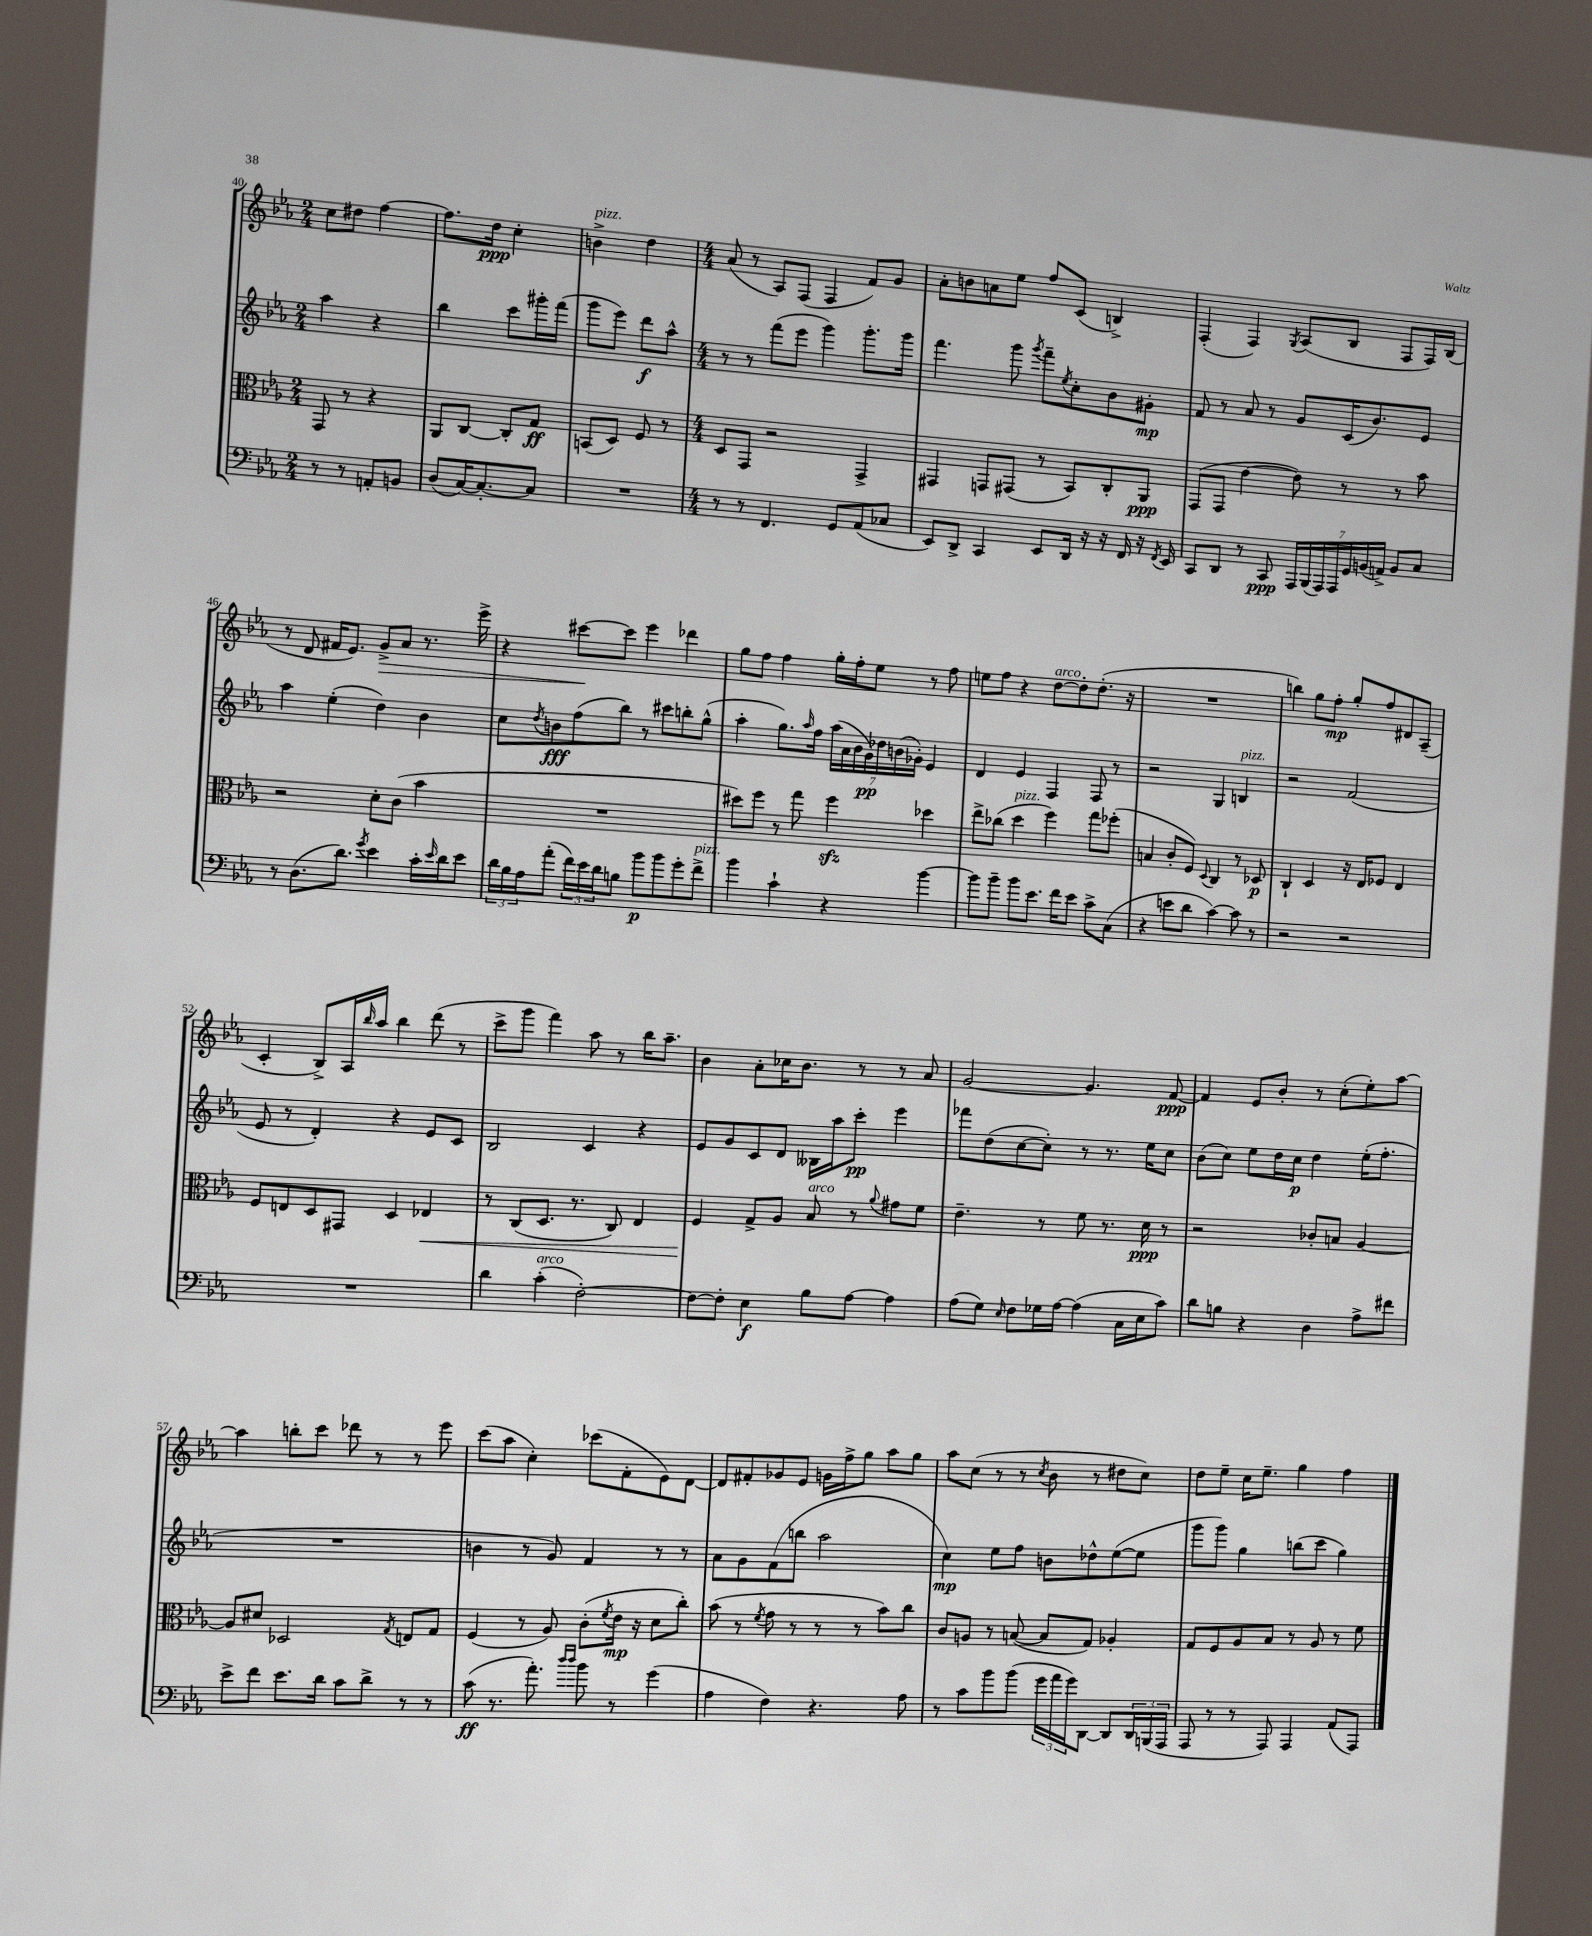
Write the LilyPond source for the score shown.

<<
\new StaffGroup <<
\new Staff = "s0" {
    \clef treble \key ees \major \numericTimeSignature \time 2/4
    c''8 dis''8 f''4~ |
    f''8. d''16\ppp c''4-. |
    b'4->^\markup { \italic "pizz." } d''4 |
    \numericTimeSignature \time 4/4 aes'8( r8 aes8) f8( f4 f'8) g'8 |
    aes'8-. b'8 a'8 ees''8 f''8 c'8( b4->) |
    f4-.( f4) \acciaccatura { g8 } aes8( bes8 f8 f16) bes16( |
    r8 d'8 fis'16 ees'8.) g'8->\> aes'8 r8. ees'''16-> |
    r4 cis'''8~\! cis'''8 ees'''4 des'''4 |
    g''8 f''8 f''4 g''16-. f''16-. ees''8 r8 f''8 |
    e''8 f''8 r4 d''8~^\markup { \italic "arco" } d''8-. d''8.-.( r16 |
    R1 |
    b''4) g''8 f''8-.\mp g''8-. f''8 dis'8 aes8--( |
    c'4-. bes8->) aes16 \grace { bes''16 } aes''16 bes''4 d'''8( r8 |
    c'''8-> g'''8 f'''4) aes''8 r8 bes''16 aes''8.-- |
    bes'4 aes'8-. ces''16 bes'8. r8 r8 aes'8 |
    g'2~ g'4. f'8~\ppp |
    f'4 ees'8 bes'8-. r8 c''8-.( ees''8-.) aes''8~ |
    aes''4 b''8-. c'''8 des'''8 r8 r8 ees'''8 |
    c'''8( aes''8 c''4-.) ces'''8( f'8-. ees'8) d'8~ |
    d'8 fis'8-. ges'8 ees'8 g'16 f''16-> g''8 aes''8 g''8 |
    aes''8 c''8( r8 r8 \acciaccatura { c''8 } bes'8 r8 dis''8 c''8) |
    d''8 ees''8-- c''16 ees''8.-- g''4 f''4 \bar "|." |
}
\new Staff = "s1" {
    \clef treble \key ees \major \numericTimeSignature \time 2/4
    aes''4 r4 |
    bes''4 c'''8 gis'''16-. f'''16( |
    g'''8 ees'''8) d'''8\f aes''8-^ |
    \numericTimeSignature \time 4/4 r8 r8 f'''8( ees'''8 g'''4) g'''8.-. g'''16 |
    f'''4. g'''8 \acciaccatura { g'''8 } f'''8-- \acciaccatura { ees''8 } c''8-. bes'8 gis'8-.\mp |
    f'8 r8 aes'8 r8 g'8 c'16( bes'8.) ees'8 |
    aes''4 ees''4-.( d''4) bes'4 |
    c''8 \acciaccatura { d''8 } b'8\fff f''8( bes''8) r8 cis'''8 b''8-. g''8-^( |
    aes''4-. g''8.) \grace { aes''16 } f''16 \tuplet 7/4 { aes''16( aes'16 bes'16 g'16\pp) des''16 b'16( ges'16-.) } ees'4 |
    d'4 ees'4 f4 f8 r8 |
    r2 g4 b4^\markup { \italic "pizz." } |
    r2 f'2( |
    ees'8 r8 d'4-.) r4 ees'8 c'8 |
    bes2 c'4 r4 |
    ees'8 g'8 c'8 d'8 beses16 aes''16 c'''8-.\pp ees'''4 |
    fes'''8 d''8( c''8~ c''8-.) r8 r8. ees''16 c''8 |
    bes'8( c''8) ees''8 d''16 c''16\p d''4 ees''16-.( f''8.-. |
    R1 |
    b'4 r8 g'8) f'4 r8 r8 |
    aes'8 g'8 f'8( b''8 aes''2 |
    c''4\mp) ees''8 f''8 b'8 des''8-^ ees''8~( ees''8 |
    g'''8 g'''8) g''4 b''8( c'''8 g''4) \bar "|." |
}
\new Staff = "s2" {
    \clef alto \key ees \major \numericTimeSignature \time 2/4
    g,8 r8 r4 |
    aes,8 c8~ c8-. g8\ff |
    b,8( d8) f8 r8 |
    \numericTimeSignature \time 4/4 d8 g,8 r2 g,4-> |
    gis,4 g,8 gis,8( r8 bes,8) c8-. aes,8\ppp |
    g,8( g,8 ees'4~ ees'8) r8 r8 bes'8 |
    r2 d'8-. c'8( bes'4 |
    R1 |
    dis''8) f''8 r8 g''8 f''4\sfz des''4 |
    ees''8-> ces''8( d''4^\markup { \italic "pizz." } f''4) g''8 fes''8-.( |
    b4 c'8-. f8) \appoggiatura { d8 } c4 r8 des8\p |
    c4-! d4 r16 ees16 fes8 ees4 |
    f8 e8 d8 gis,8 d4 ees4\< |
    r8 c8( d8. r8. c8) ees4 |
    f4\! g8-> aes8 bes8^\markup { \italic "arco" } r8 \appoggiatura { aes'8 } gis'8 f'8 |
    ees'4.-- r8 f'8 r8. d'16\ppp r8 |
    r2 ces'8-. b8 aes4~ |
    aes8 dis'8 des2 \acciaccatura { g8 } e8 g8 |
    f4( r8 aes8) c'8-.( \acciaccatura { f'8 } ees'16\mp r16 d'8 c''8-.) |
    bes'8( r8 \acciaccatura { f'8 } g'8 r8 r8 r8 bes'8) c''8 |
    c'8 a8 r8 b8~( b8 g8) aes4-. |
    g8 f8 aes8 bes8 r8 aes8 r8 f'8 \bar "|." |
}
\new Staff = "s3" {
    \clef bass \key ees \major \numericTimeSignature \time 2/4
    r8 r8 a,8-. b,8 |
    d8( c16~) c8.~-. c8 |
    R2 |
    \numericTimeSignature \time 4/4 r8 r8 f,4. g,8 aes,8( ces8 |
    ees,8) d,8-> c,4 ees,8 d,16 r16 r16 f,16 r16 \acciaccatura { f,8 } ees,16 |
    c,8 d,8 r8 c,8\ppp \tuplet 7/4 { aes,,16 bes,,16( aes,,16) aes,,16 g,16 b,16( a,16->) } b,8 c8 |
    r8 d8.( d'8.) \acciaccatura { g'8 } ees'4 c'16-. \grace { ees'16 } d'16 ees'8 |
    \tuplet 3/2 { d'16 bes16 aes16 } aes'8-.( \tuplet 3/2 { f'16) ees'16 d'16 } b8 bes'8\p bes'8 g'8-. f'8->^\markup { \italic "pizz." } |
    bes'4 c'4-! r4 bes'4~ |
    bes'8 bes'8-- bes'8 ees'8. f'16 ees'8 c'8-> c8( |
    r4 e'8 d'8 c'4~) c'8 r8 |
    r2 r2 |
    R1 |
    d'4 c'4-.^\markup { \italic "arco" }( f2~-.) |
    f8~ f8-. ees4\f bes8 aes8~ aes4 |
    aes8( g8) \grace { ees16 } f8 ges16 aes16~ aes4( c16 ees16 c'8) |
    d'8 b8 r4 d4 aes8-> fis'8 |
    ees'8-> f'8 ees'8. d'16 c'8 d'8-> r8 r8 |
    c'8\ff( r8. aes'8.-.) \grace { d''16 d''16 } bes'8 r8 g'4( |
    aes4 f4) r4. aes8 |
    r8 c'8 bes'8 bes'8( \tuplet 3/2 { g'16 aes'16 g'16) } d,8~ d,8 \tuplet 3/2 { d,16 b,,16( aes,,16 } |
    aes,,8 r8 r8 aes,,8) aes,,4 aes,8( aes,,8) \bar "|." |
}
>>
>>
\layout { \context { \Score currentBarNumber = #40 } }
